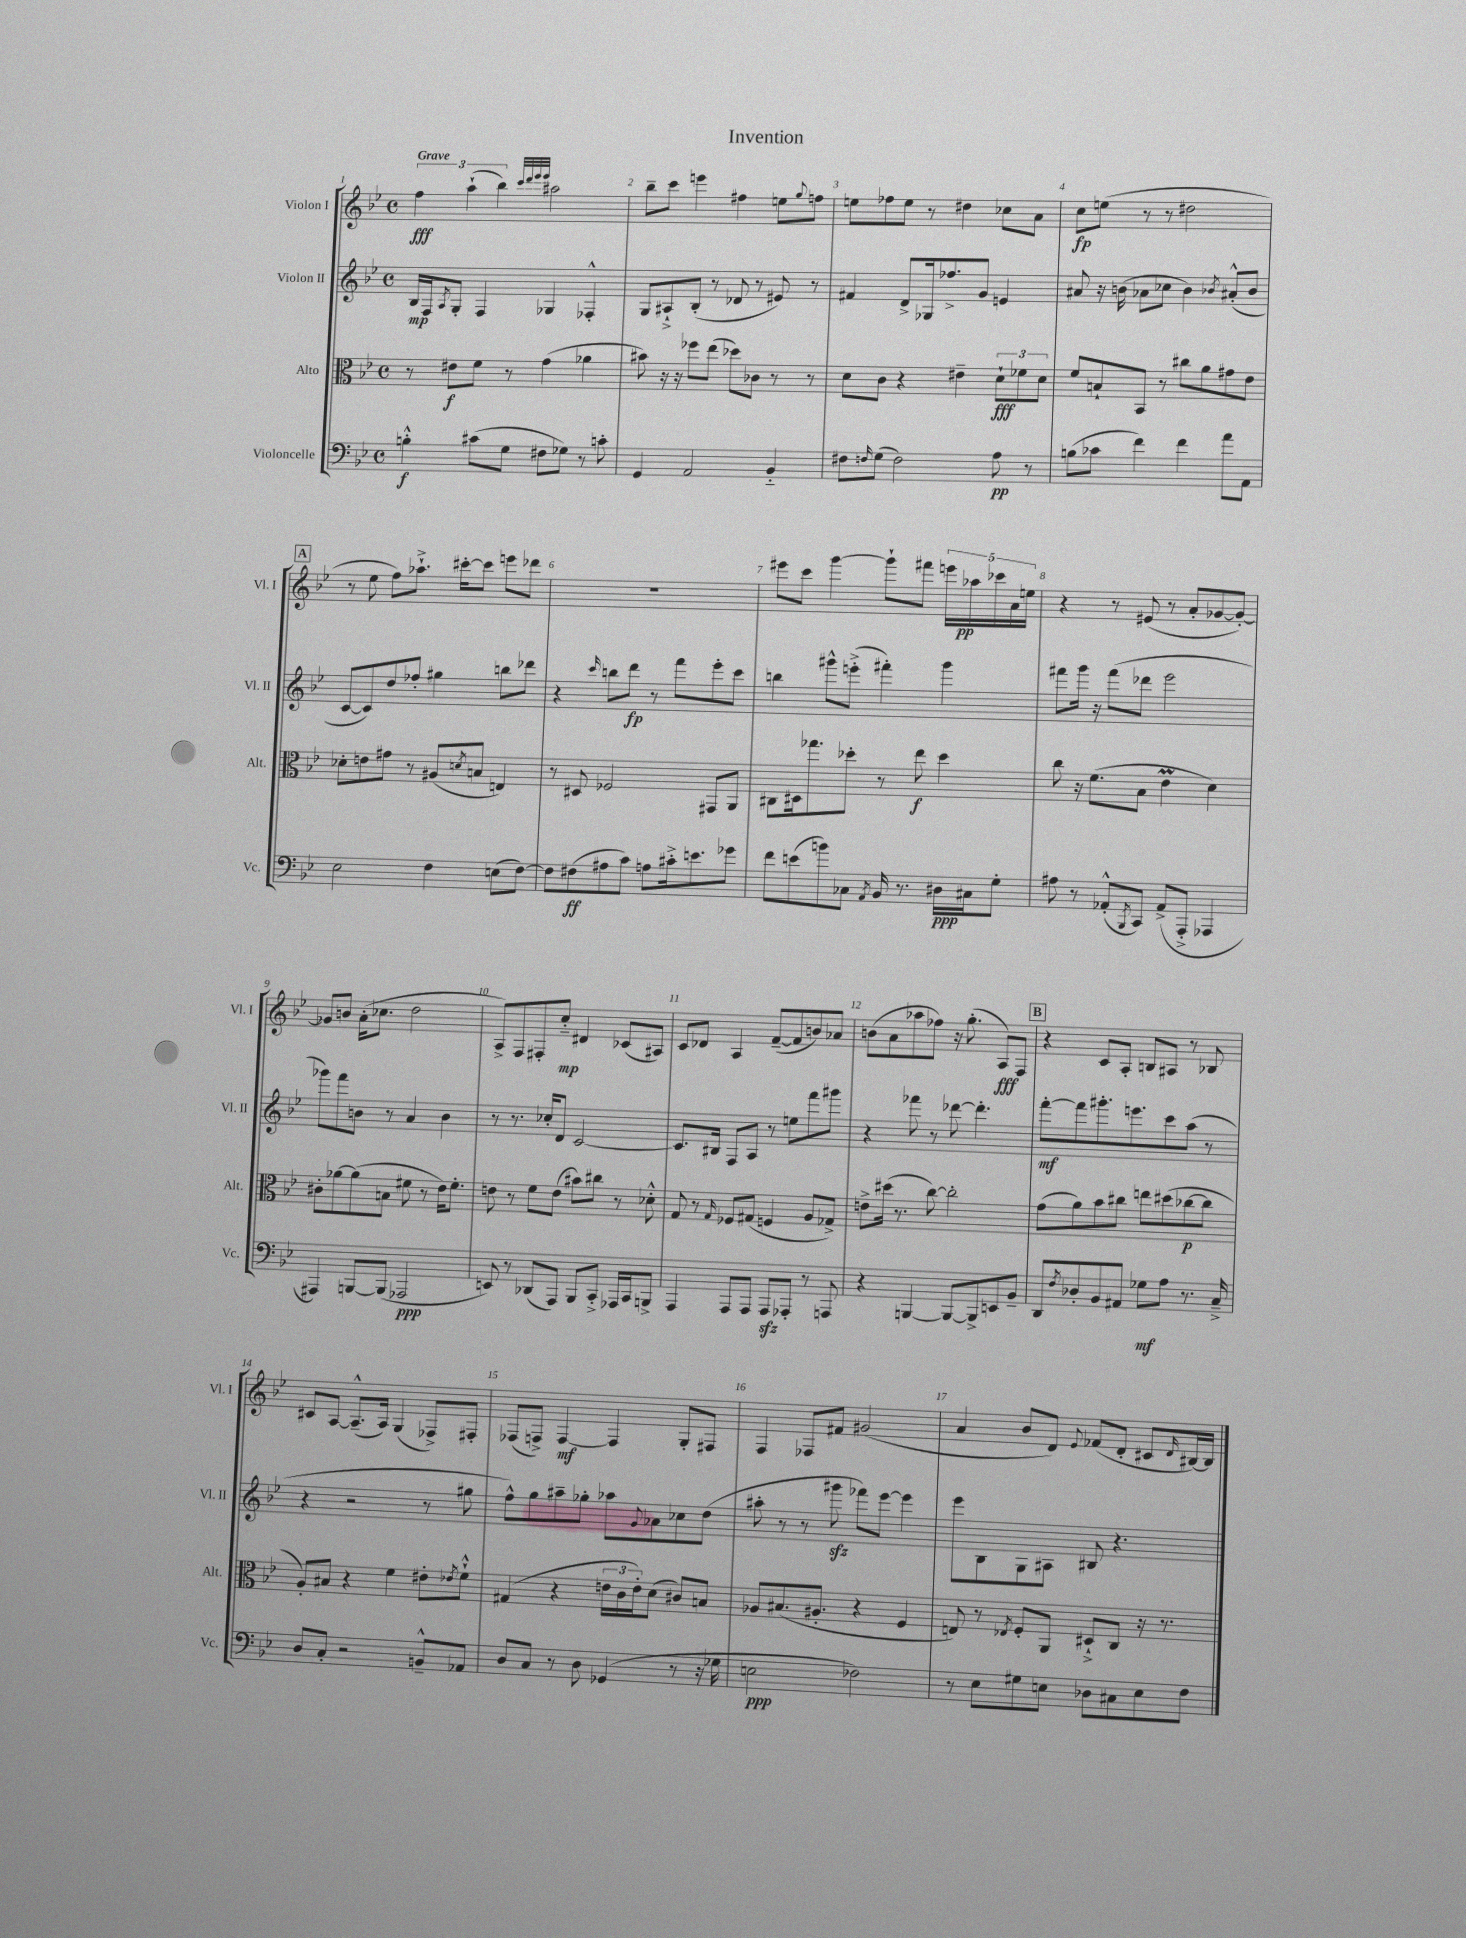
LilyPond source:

\header { title = "Invention" }
<<
\new StaffGroup <<
\new Staff = "s0" \with { instrumentName = "Violon I" shortInstrumentName = "Vl. I" } {
    \clef treble \key bes \major \defaultTimeSignature \time 4/4 \tempo "Grave"
    \tuplet 3/2 { f''4\fff a''4-!( bes''4) } \grace { c'''32 d'''32 ees'''32 ees'''32 } ais''2 |
    bes''8-- c'''8 e'''4 fis''4 e''8 \appoggiatura { g''8 } f''8 |
    e''8 fes''8 e''8 r8 dis''4 ces''8 a'8 |
    c''8\fp e''8( r8 r8 dis''2 |
    \mark \markup { \box "A" } r8 ees''8 f''8) aes''8.-!-> cis'''16~-. cis'''8 e'''8 des'''8 |
    R1 |
    eis'''8 c'''8 g'''4~ g'''8-! fis'''8 \tuplet 5/4 { e'''16 aes''16\pp ces'''16 a'16 e''16 } |
    r4 r8 eis'8( r8 a'8-. ges'8~ ges'8~-.) |
    ges'8 b'8 a'16-.( ces''8. d''2 |
    a8->) f8 fis8-. c''8-_\mp dis'4 ces'8( ais8) |
    c'8 des'8 a4 f'8~--( f'8 b'8) aes'8 |
    b'8( a'8 aes''8 fes''8) r16 g''8.-.( a8\fff) f8 |
    \mark \markup { \box "B" } r4 c'8 a8-. b8 ais8 r8 bes8 |
    cis'8 a8~ a8.---^( a16) g4( fes8->) fis8-. |
    fes8( f8->) f4~\mf f4 g8-. fis8 |
    f4 fes8 fis'8 gis'2( |
    a'4 bes'8 d'8) \appoggiatura { ees'8 } fes'8( d'8-. cis'8 \grace { d'16 } bis16~) bis16 \bar "|." |
}
\new Staff = "s1" \with { instrumentName = "Violon II" shortInstrumentName = "Vl. II" } {
    \clef treble \key bes \major \defaultTimeSignature \time 4/4
    bes16\mp f16 \acciaccatura { a8 } g8-. f4 ges4 fes4-.-^ |
    g8 ais8-!-> bes8-.( r8 des'8 r8 eis'8) r8 |
    fis'4 d'8-> ges16 fes''8.-> g'8 e'4 |
    ais'8 r16 b'16( aes'8 ces''8 b'4) \acciaccatura { bes'8 } ais'8-.-^( bes'8 |
    \mark \markup { \box "A" } c'8~ c'8) d''8 fes''8-. gis''4 b''8 des'''8 |
    r4 \grace { c'''16 } b''8 d'''8\fp r8 f'''8 ees'''8-. c'''8 |
    b''4 gis'''8-^ e'''8-.->( fis'''4-.) gis'''4 |
    fis'''8 g'''16 r16 fis'''8( des'''8 ees'''2 |
    ges'''8) f'''8 b'8 r8 a'4 b'4 |
    r8 r8. ces''16-. d'8 c'2~ |
    c'8. bis16 f8 a8 r8 e''8 f'''8 gis'''8 |
    r4 fes'''8 r8 des'''8~ des'''4.-. |
    \mark \markup { \box "B" } f'''8~-.\mf f'''8 gis'''8.-. e'''8. c'''8 a''8( r8 |
    r4 r2 r8 gis''8 |
    f''8-^) g''8 ais''8-- ges''8-. aes''8 \appoggiatura { g'8 } aes'8 ces''8 d''8( |
    ais''8-. r8 r8 gis'''8\sfz fes'''8) ees'''8~ ees'''4 |
    ees'''8 bes8 g8 ais8 bis8 r4. \bar "|." |
}
\new Staff = "s2" \with { instrumentName = "Alto" shortInstrumentName = "Alt." } {
    \clef alto \key bes \major \defaultTimeSignature \time 4/4
    r8 eis'8\f f'8 r8 g'4( aes'4 |
    bis'8) r16 r16 fes''8 ees''8( des''8) ces'8 r8 r8 |
    d'8 c'8 r4 eis'4-- \tuplet 3/2 { d'8-!\fff fes'8 d'8 } |
    f'8 b8-! bes,8 r8 cis''8 a'8 gis'8 ees'8 |
    \mark \markup { \box "A" } des'8-. e'8 gis'8 r8 ais8( \acciaccatura { d'8 } b8 e4) |
    r8 dis8 fes2 gis,8 a,8 |
    cis8 dis16 ges''8. des''8-. r8 ees''8\f des''4 |
    c''8 r16 f'8.( bes8 ees'4\prall d'4) |
    cis'8-. aes'8~ aes'8( b8 fis'8 r8 ees'16) fis'8.-. |
    e'8 r8 f'8 e'8( bis'8) cis''8 r8 des'8-.-^ |
    g8 r8 \grace { g16 } fes8 gis8( f4 a8 ges8->) |
    e'8-> dis''16( r8. c''8~) c''2-. |
    \mark \markup { \box "B" } g'8( a'8) bes'8 cis''8 e''8 dis''8( ces''8~\p ces''8 |
    a8-.) bis8 r4 f'4 eis'8-. \acciaccatura { ees'8 } f'8-!-^ |
    gis4( r4 \tuplet 3/2 { e'16 c'16 e'16-.) } d'8( cis'8) b8 |
    aes8 bis8.( ais8.-. r4 f4 |
    e8) r8 \acciaccatura { ees8 } f8-. a,8 dis8-!-> c8 r16 r8. \bar "|." |
}
\new Staff = "s3" \with { instrumentName = "Violoncelle" shortInstrumentName = "Vc." } {
    \clef bass \key bes \major \defaultTimeSignature \time 4/4
    b4-.-^\f cis'8( g8 fis8 ges8) r8 c'8-. |
    g,4 a,2 bes,4-_ |
    fis8 \grace { f16 } g8( f2) a8\pp r8 |
    b8( ces'8 f'4) f'4 a'8 a,8 |
    \mark \markup { \box "A" } ees2 f4 e8( f8~) |
    f8 fis8\ff( ais8 c'8) a8 cis'16-.-> e'8. ges'8 |
    f'8 e'8( b'8) ces8 \acciaccatura { a,8 } bes,16 r8. dis16\ppp cis16 g8-. |
    ais8 r8 aes,8-.-^( \acciaccatura { bes,,8 } c,8) aes,8->( a,,8-.-> aes,,4 |
    ais,,4) b,,8~ b,,8( aes,,2\ppp |
    e,8) r8 des,8( a,,8) bes,,8 c,8-.-> aes,,16 c,16 b,,8-> |
    a,,4 a,,8 a,,8 a,,8\sfz aes,,8-. r8 a,,8 |
    r4 b,,4~ b,,8~ b,,8-> e,8 bes,8-- |
    \mark \markup { \box "B" } d,8 \acciaccatura { f8 } des8-. bes,8 ais,8 ges8\mf a8 r8. c16---> |
    d8 c8-. r2 b,8---^ aes,8 |
    d8 c8 r8 d8 ges,4( r8 r16 ges16 |
    e2\ppp fes2) |
    r8 ees8 gis8 e8 des8 cis8 e8 f8 \bar "|." |
}
>>
>>
\layout { \context { \Score \override BarNumber.break-visibility = ##(#f #t #t) barNumberVisibility = #all-bar-numbers-visible } }
